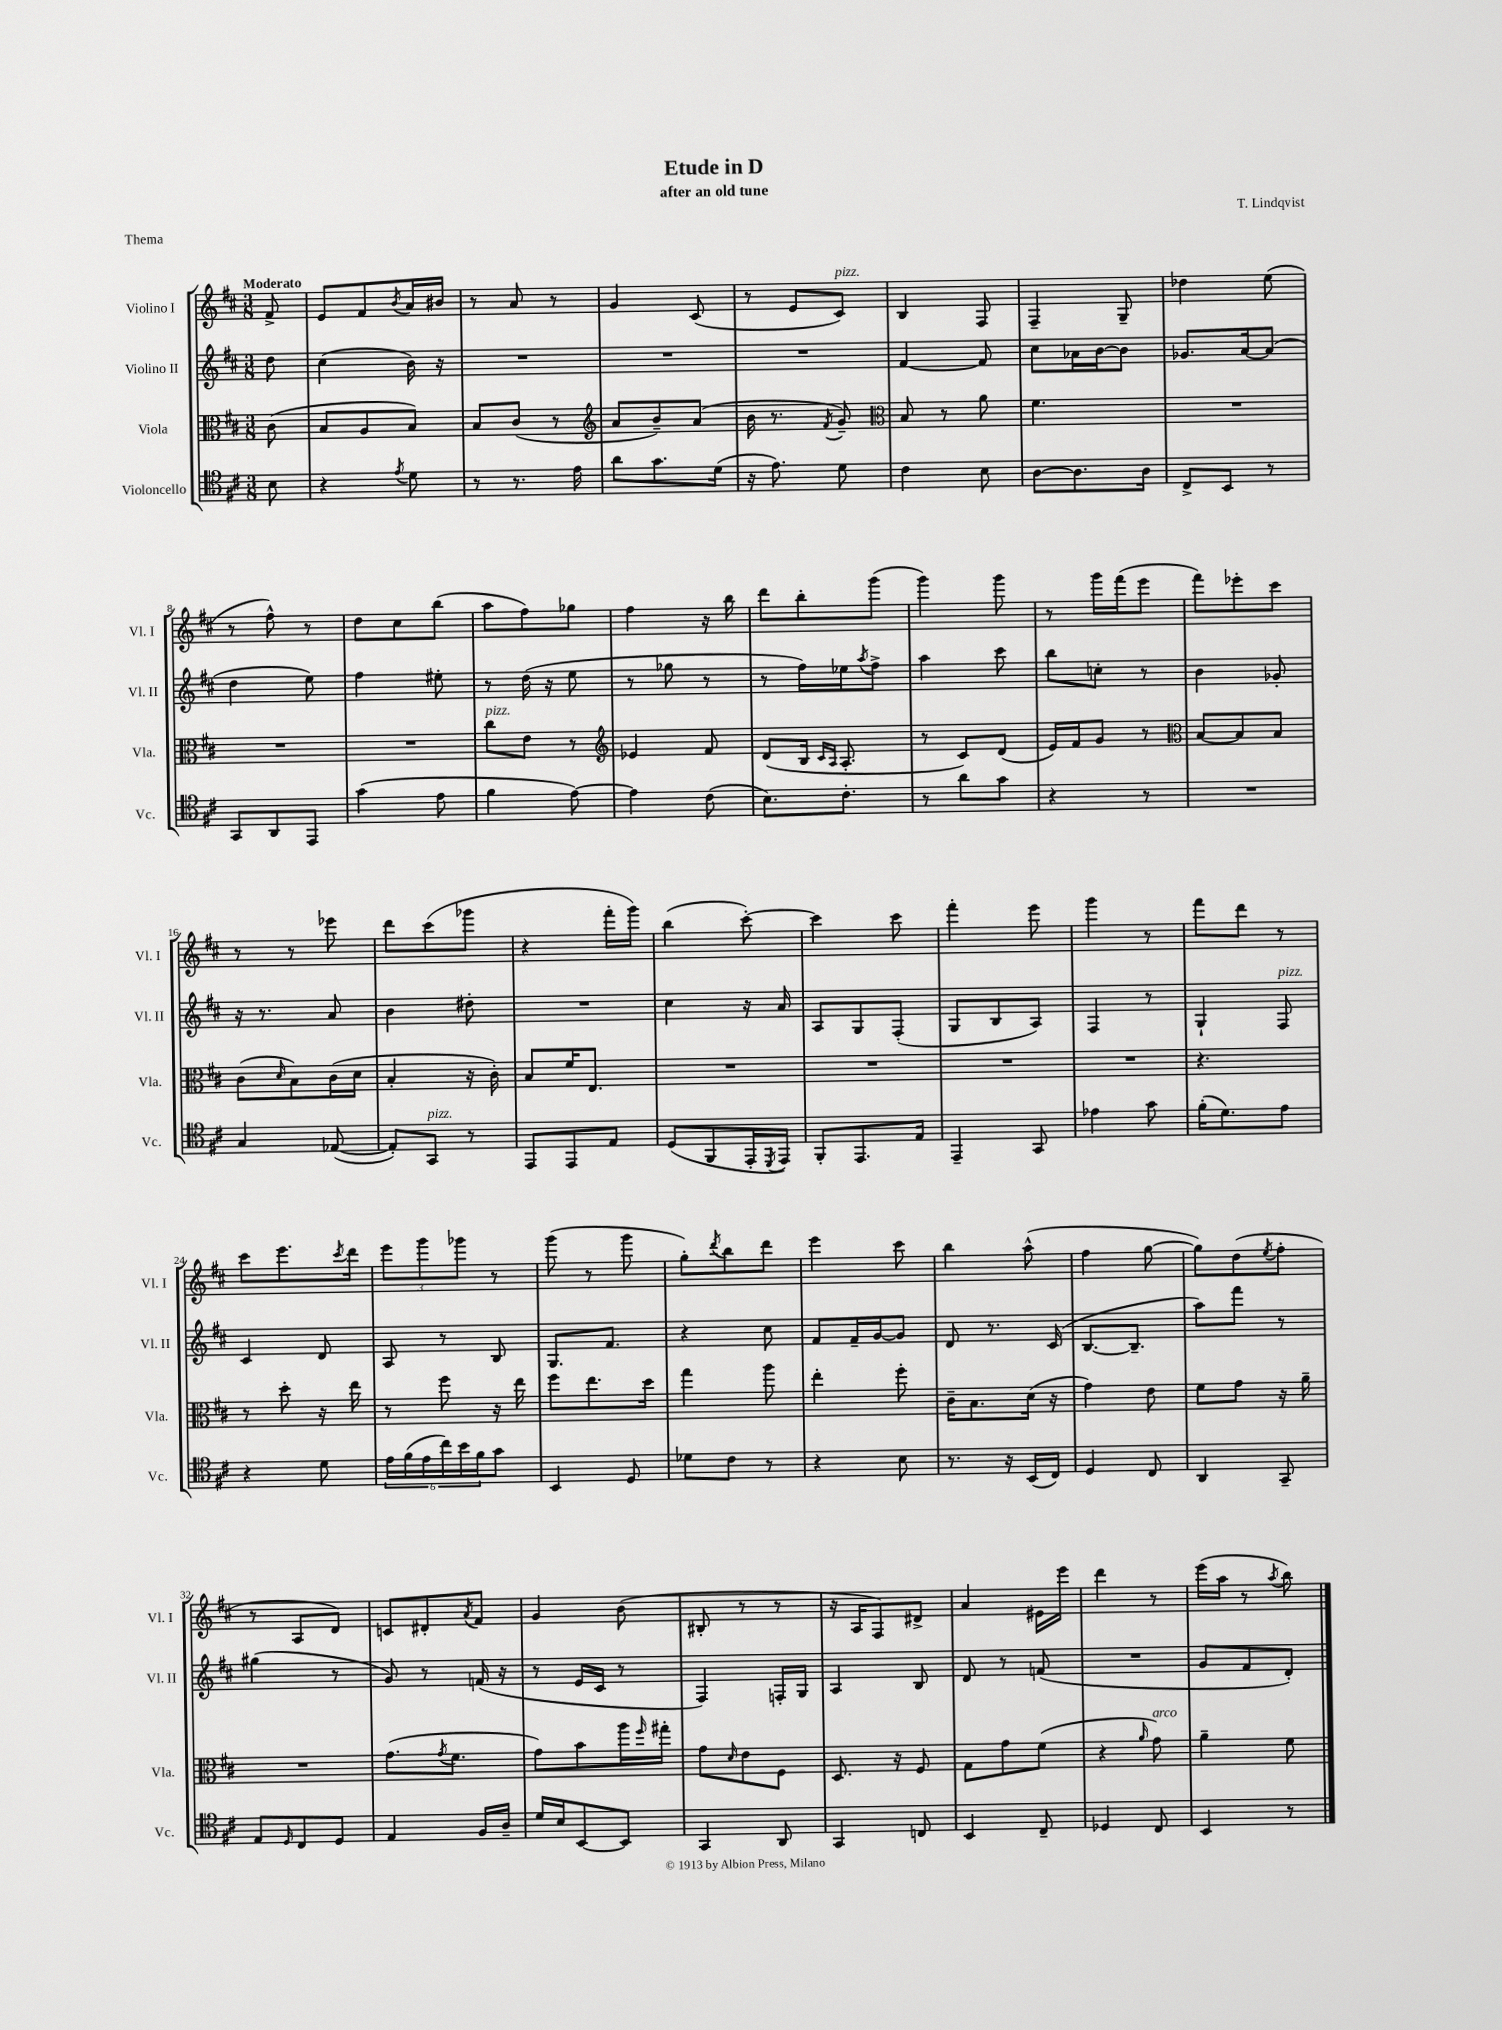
\header { title = "Etude in D" composer = "T. Lindqvist" subtitle = "after an old tune" piece = "Thema" }
<<
\new StaffGroup <<
\new Staff = "s0" \with { instrumentName = "Violino I" shortInstrumentName = "Vl. I" } {
    \clef treble \key d \major \numericTimeSignature \time 3/8 \partial 8 \tempo "Moderato"
    fis'8-> |
    e'8 fis'8 \acciaccatura { b'8 } a'16 bis'16 |
    r8 a'8 r8 |
    g'4 cis'8( |
    r8 e'8 cis'8^\markup { \italic "pizz." }) |
    b4 fis8 |
    fis4-- g8-- |
    des''4 e''8( |
    r8 fis''8-^) r8 |
    d''8 cis''8 b''8( |
    a''8 fis''8) ges''8 |
    fis''4 r16 b''16 |
    d'''8 b''8-. g'''8( |
    g'''4) g'''8 |
    r8 g'''16 fis'''16( e'''8 |
    fis'''8) ees'''8-. cis'''8 |
    r8 r8 ees'''8 |
    d'''8 cis'''8( ges'''8 |
    r4 fis'''16-. g'''16) |
    b''4( cis'''8~-.) |
    cis'''4 cis'''8 |
    fis'''4-. e'''8 |
    g'''4 r8 |
    fis'''8 d'''8 r8 |
    cis'''8 e'''8. \acciaccatura { cis'''8 } d'''16 |
    \tuplet 3/2 { e'''8 g'''8 ges'''8 } r8 |
    g'''8( r8 g'''8 |
    g''8-.) \acciaccatura { d'''8 } b''8 d'''8 |
    e'''4 cis'''8 |
    b''4 a''8-^( |
    fis''4 g''8~ |
    g''8) d''8( \acciaccatura { e''8 } fis''8-. |
    r8 a8 d'8) |
    c'8 dis'8-. \acciaccatura { a'8 } fis'8 |
    g'4 b'8( |
    bis8-. r8 r8 |
    r16 a16 fis8) dis'8-> |
    a'4 eis'16 e'''16 |
    d'''4 r8 |
    e'''16( a''16 r8 \acciaccatura { a''8 } b''8) \bar "|." |
}
\new Staff = "s1" \with { instrumentName = "Violino II" shortInstrumentName = "Vl. II" } {
    \clef treble \key d \major \numericTimeSignature \time 3/8 \partial 8
    d''8 |
    cis''4( b'16) r16 |
    R4. |
    R4. |
    R4. |
    fis'4~ fis'8 |
    cis''8 aes'16 b'16~ b'8 |
    ges'8. a'16~ a'8( |
    d''4 e''8) |
    fis''4 eis''8-. |
    r8 d''16( r16 e''8 |
    r8 ges''8 r8 |
    r8 fis''16) ees''16 \acciaccatura { a''8 } fis''8-> |
    a''4 cis'''8 |
    b''8 c''8-. r8 |
    b'4 ges'8-. |
    r16 r8. a'8 |
    b'4 dis''8-. |
    R4. |
    cis''4 r16 a'16 |
    a8 g8 fis8-.( |
    g8 b8 a8) |
    fis4 r8 |
    g4-! fis8^\markup { \italic "pizz." } |
    cis'4 d'8 |
    a8 r8 b8 |
    g8. fis'8. |
    r4 cis''8 |
    fis'8 fis'16-- g'16~ g'8 |
    d'8 r8. cis'16( |
    b8.~ b8.-- |
    a''8) fis'''8 r8 |
    gis''4( r8 |
    g'8) r8 f'16( r16 |
    r8 e'16 cis'16 r8 |
    fis4) f16-. g16 |
    a4 b8 |
    d'8 r8 f'8( |
    R4. |
    g'8 fis'8 d'8-.) \bar "|." |
}
\new Staff = "s2" \with { instrumentName = "Viola" shortInstrumentName = "Vla." } {
    \clef alto \key d \major \numericTimeSignature \time 3/8 \partial 8
    cis'8( |
    b8 a8 b8) |
    b8 cis'8( r8 |
    \clef treble a'8 b'8--) a'8( |
    b'16 r8. \acciaccatura { fis'8 } g'8--) |
    \clef alto b8 r8 a'8 |
    fis'4. |
    R4. |
    R4. |
    R4. |
    cis''8^\markup { \italic "pizz." } e'8 r8 |
    \clef treble ees'4 fis'8 |
    d'8( b16 \grace { cis'16 a16 } a8.-. |
    r8 cis'8) d'8( |
    e'16) fis'16 g'8 r8 |
    \clef alto b8~ b8 b8 |
    cis'8( \grace { d'16 } b8) cis'16( d'16 |
    b4-. r16 cis'16-.) |
    b8 fis'16 e8. |
    R4. |
    R4. |
    R4. |
    R4. |
    r4. |
    r8 d''8-. r16 e''16 |
    r8 fis''8 r16 e''16 |
    fis''8 e''8. d''16 |
    g''4 a''8 |
    e''4-. fis''8-. |
    cis'16-- b8. d'16( r16 |
    g'4) e'8 |
    fis'8 g'8 r16 a'16-- |
    R4. |
    g'8.( \acciaccatura { g'8 } fis'8. |
    g'8) b'8 a''16 \grace { fis''16 } gis''16-. |
    g'8 \grace { d'16 } e'8 fis8 |
    d8. r16 fis8 |
    g8 g'8 fis'8( |
    r4 \grace { a'16 } g'8^\markup { \italic "arco" }) |
    a'4-- fis'8 \bar "|." |
}
\new Staff = "s3" \with { instrumentName = "Violoncello" shortInstrumentName = "Vc." } {
    \clef tenor \key d \major \numericTimeSignature \time 3/8 \partial 8
    b8 |
    r4 \acciaccatura { e'8 } d'8 |
    r8 r8. e'16 |
    a'8 g'8. d'16( |
    r16 e'8.) d'8 |
    cis'4 b8 |
    a8~ a8. a16 |
    cis8-> b,8 r8 |
    g,8 a,8 e,8 |
    g'4( e'8 |
    fis'4 e'8~) |
    e'4 cis'8( |
    b8.) cis'8.-. |
    r8 a'8 g'8 |
    r4 r8 |
    R4. |
    g4 ees8~( |
    ees8-.) g,8^\markup { \italic "pizz." } r8 |
    e,8 e,8 e8 |
    d8( fis,8 e,16-. \acciaccatura { d,8 } e,16) |
    fis,8-. e,8. e16 |
    e,4-- g,8 |
    ees'4 g'8 |
    fis'16-.( d'8.) e'8 |
    r4 d'8 |
    \tuplet 6/4 { e'16 fis'16( e'16 cis''16) b'16 fis'16 } g'8 |
    b,4 d8 |
    des'8 cis'8 r8 |
    r4 b8 |
    r8. r16 b,16( cis16) |
    d4 cis8 |
    a,4 g,8-- |
    e8 \grace { d16 } cis8 d8 |
    e4 fis16 a16-- |
    d'16 b16 b,8~ b,8 |
    g,4 a,8 |
    g,4 c8 |
    b,4 cis8-- |
    des4 cis8 |
    b,4 r8 \bar "|." |
}
>>
>>
